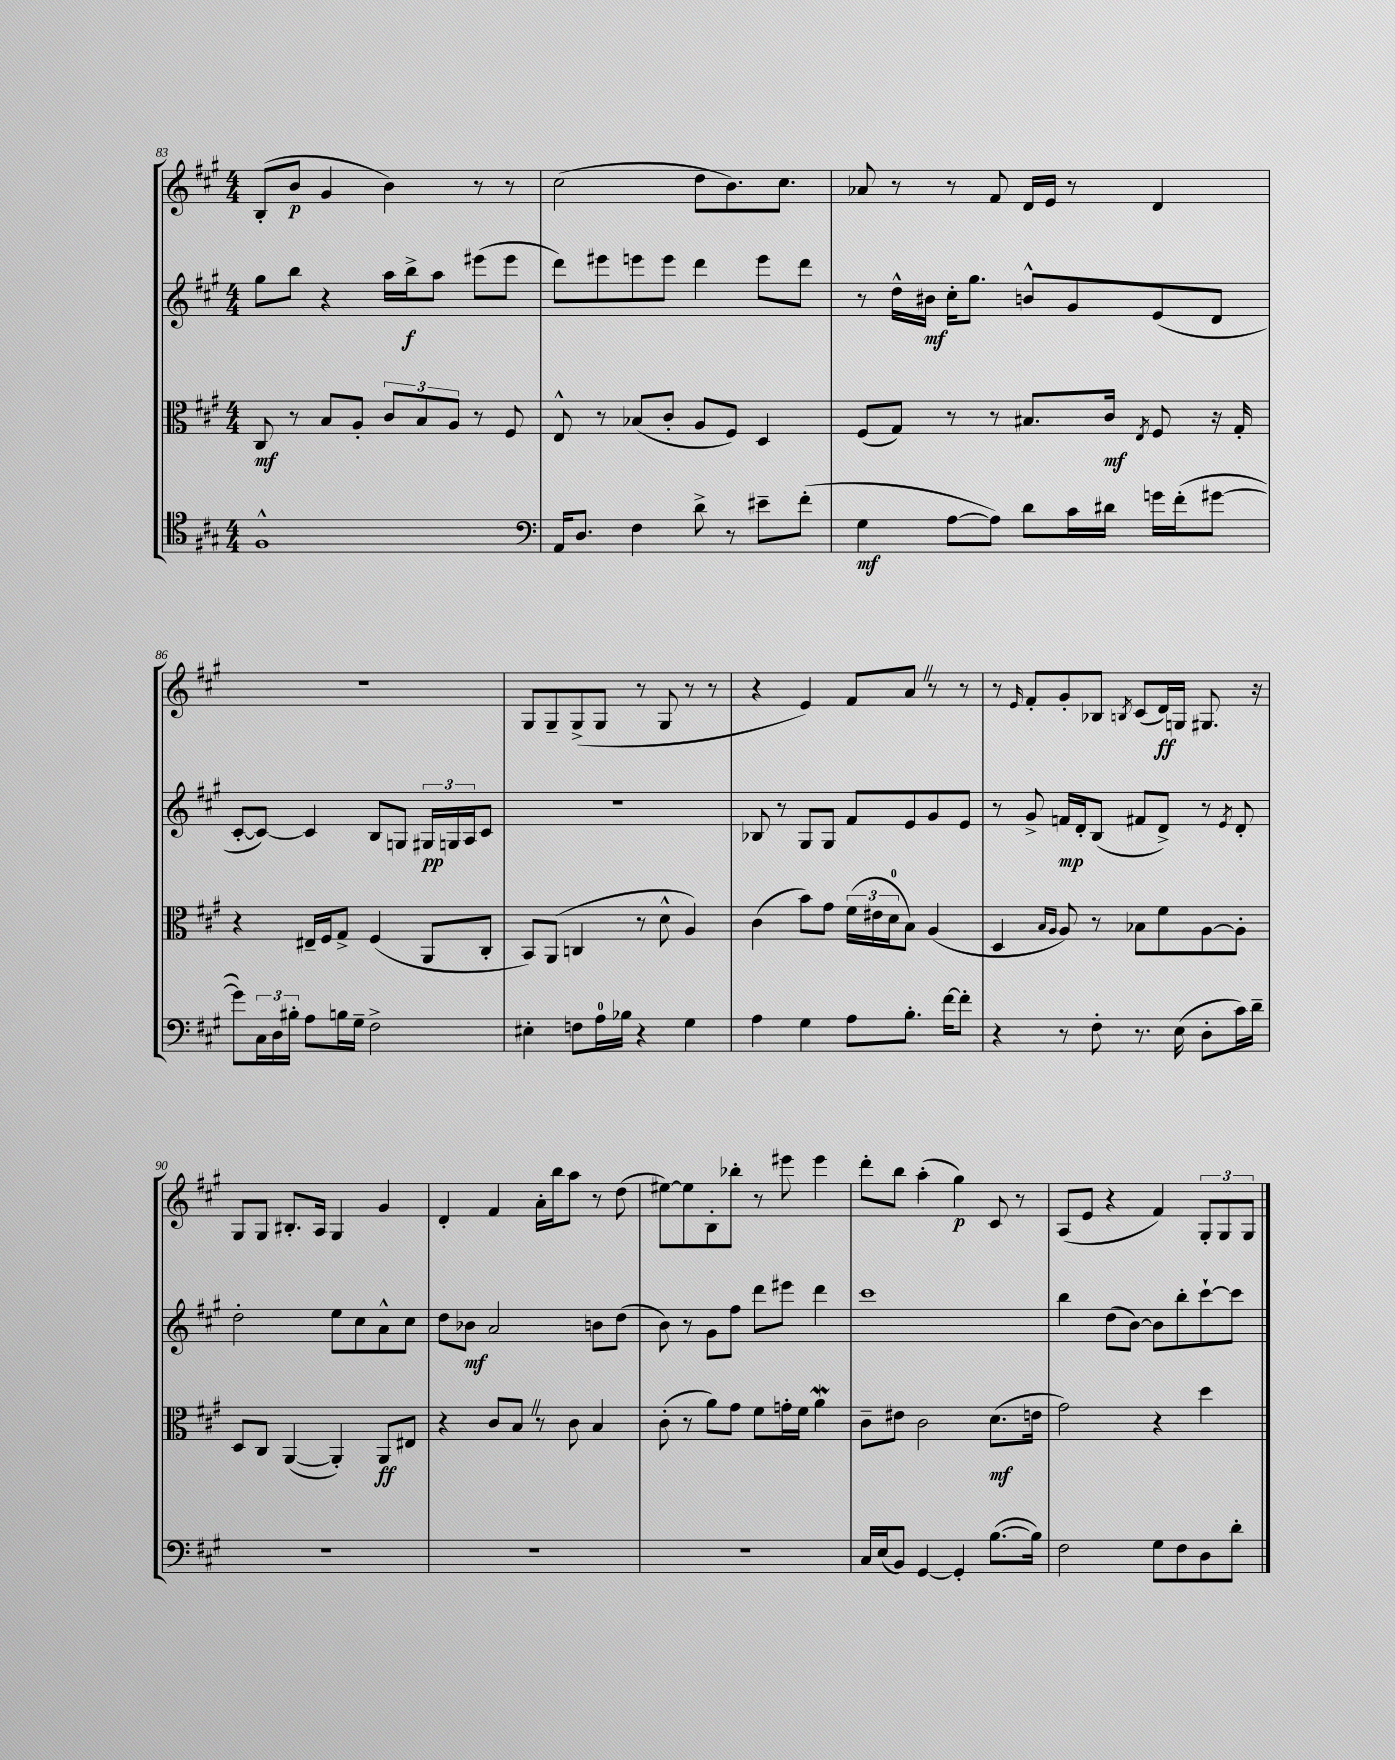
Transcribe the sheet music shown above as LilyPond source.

<<
\new StaffGroup <<
\new Staff = "s0" {
    \clef treble \key a \major \numericTimeSignature \time 4/4
    b8-.( b'8\p gis'4 b'4) r8 r8 |
    cis''2( d''8 b'8.) cis''8. |
    aes'8 r8 r8 fis'8 d'16 e'16 r8 d'4 |
    R1 |
    gis8 gis8-- gis8->( gis8 r8 gis8 r8 r8 |
    r4 e'4) fis'8 a'8 \once \override BreathingSign.text = \markup { \musicglyph "scripts.caesura.straight" } \breathe r8 r8 |
    r8 \grace { e'16 } fis'8-. gis'8-. bes8 \acciaccatura { b8 } cis'8( d'16\ff) g16 gis8. r16 |
    gis8 gis8 bis8.-. a16 gis4 gis'4 |
    d'4-. fis'4 a'16-. b''16 a''8 r8 d''8( |
    eis''8~) eis''8 b8-. bes''8-. r8 eis'''8 eis'''4 |
    d'''8-. b''8 a''4-.( gis''4\p) cis'8 r8 |
    a8( e'8 r4 fis'4) \tuplet 3/2 { gis8-. gis8 gis8 } \bar "|." |
}
\new Staff = "s1" {
    \clef treble \key a \major \numericTimeSignature \time 4/4
    gis''8 b''8 r4 a''16 b''16->\f a''8 eis'''8( eis'''8 |
    d'''8) eis'''8 e'''8 e'''8 d'''4 e'''8 d'''8 |
    r8 d''16-^ bis'16\mf cis''16-. gis''8. b'8-^ gis'8 e'8( d'8 |
    cis'8~-. cis'8~) cis'4 b8 g8 \tuplet 3/2 { gis16\pp g16 a16 } cis'8 |
    R1 |
    bes8 r8 gis8 gis8 fis'8 e'8 gis'8 e'8 |
    r8 gis'8-> f'16\mp d'16-. b8( fis'8 d'8->) r8 \acciaccatura { e'8 } d'8-. |
    d''2-. e''8 cis''8 a'8-^ cis''8 |
    d''8 bes'8\mf a'2 b'8 d''8( |
    b'8) r8 gis'8 fis''8 d'''8 eis'''8 d'''4 |
    cis'''1 |
    b''4 d''8( b'8~) b'8 b''8-. cis'''8~-! cis'''8 \bar "|." |
}
\new Staff = "s2" {
    \clef alto \key a \major \numericTimeSignature \time 4/4
    cis8\mf r8 b8 a8-. \tuplet 3/2 { cis'8 b8 a8 } r8 fis8 |
    e8-^ r8 bes8( cis'8-. a8 fis8) d4 |
    fis8( gis8) r8 r8 bis8. cis'16\mf \acciaccatura { e8 } fis8 r16 gis16-. |
    r4 eis16-- fis16 gis8-> fis4( a,8 cis8-. |
    b,8) a,8( c4 r8 d'8-^ a4) |
    cis'4( b'8) gis'8 \tuplet 3/2 { fis'16( eis'16 d'16-0 } b8) a4( |
    d4 \grace { b16 a16 } a8) r8 bes8 fis'8 a8~ a8-. |
    d8 cis8 a,4~( a,4-.) a,8\ff eis8 |
    r4 cis'8 b8 \once \override BreathingSign.text = \markup { \musicglyph "scripts.caesura.straight" } \breathe r8 cis'8 b4 |
    cis'8-.( r8 a'8) gis'8 fis'8 g'16-. fis'16 a'4\mordent |
    cis'8-- eis'8 cis'2 d'8.\mf( e'16 |
    gis'2) r4 d''4 \bar "|." |
}
\new Staff = "s3" {
    \clef tenor \key a \major \numericTimeSignature \time 4/4
    fis1-^ |
    \clef bass a,16 d8. fis4 d'8-> r8 eis'8-- fis'8-.( |
    gis4\mf a8~ a8) d'8 cis'16 dis'16 g'16 fis'16-.( gis'8~ |
    gis'8) \tuplet 3/2 { cis16 d16 bis16-. } a8 b16 gis16-- fis2-> |
    eis4-. f8 a16-0 bes16 r4 gis4 |
    a4 gis4 a8 b8.-. fis'16~ fis'8-. |
    r4 r8 fis8-. r8. e16( d8-. cis'16) d'16-- |
    R1 |
    R1 |
    R1 |
    cis16 e16( b,8) gis,4~ gis,4-. b8.~( b16) |
    fis2 gis8 fis8 d8 d'8-. \bar "|." |
}
>>
>>
\layout { \context { \Score currentBarNumber = #83 } }
